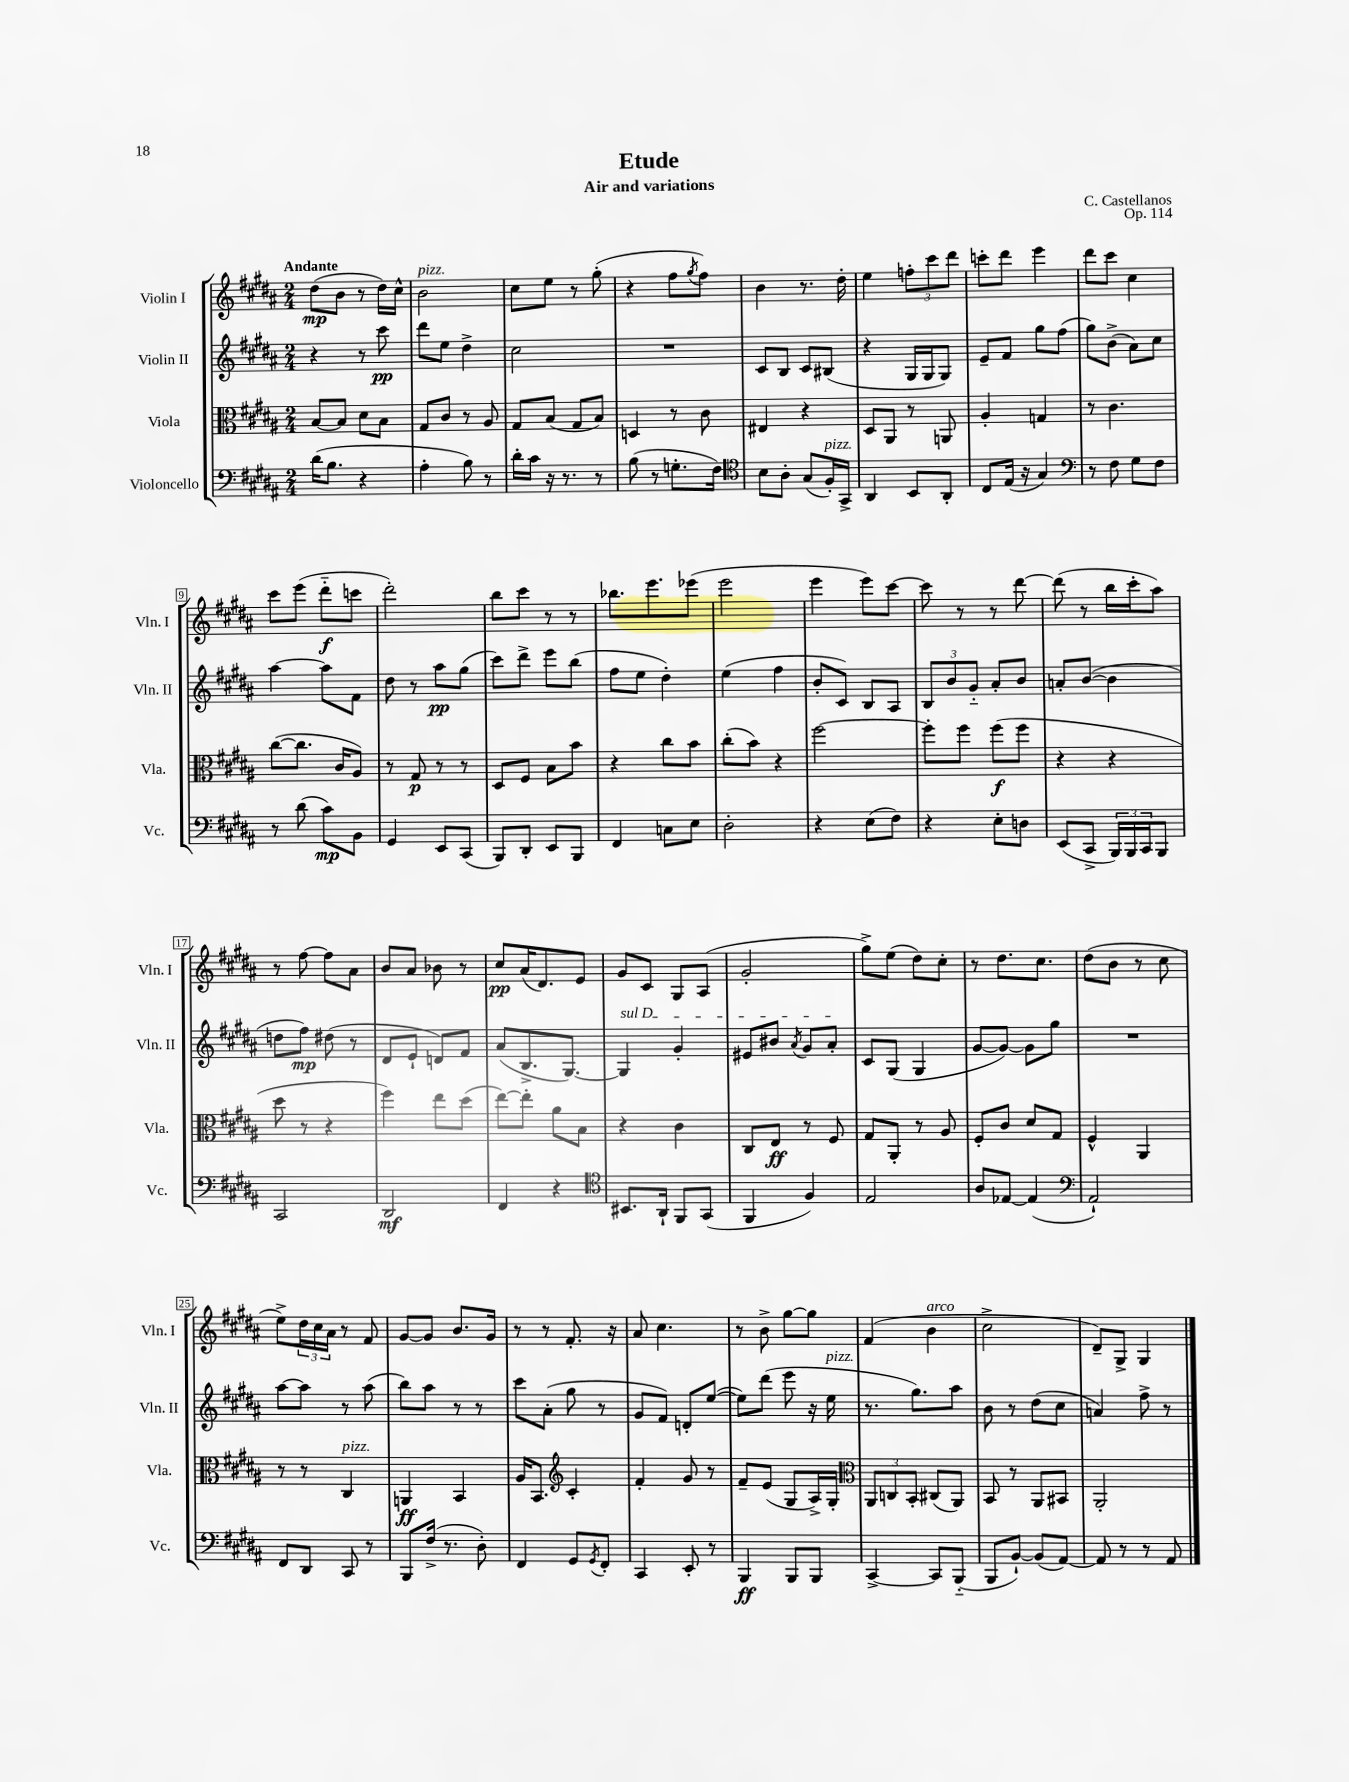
\header { title = "Etude" composer = "C. Castellanos" subtitle = "Air and variations" opus = "Op. 114" }
<<
\new StaffGroup <<
\new Staff = "s0" \with { instrumentName = "Violin I" shortInstrumentName = "Vln. I" } {
    \clef treble \key b \major \numericTimeSignature \time 2/4 \tempo "Andante"
    dis''8\mp( b'8 r8 dis''16) cis''16-^ |
    b'2^\markup { \italic "pizz." } |
    cis''8 e''8 r8 gis''8-.( |
    r4 fis''8 \acciaccatura { gis''8 } fis''8) |
    b'4 r8. dis''16-. |
    e''4 \tuplet 3/2 { f''8-. cis'''8 dis'''8 } |
    c'''8-. dis'''8 e'''4 |
    dis'''8 cis'''8 cis''4 |
    cis'''8 e'''8( dis'''8-_\f c'''8 |
    dis'''2-.) |
    b''8 cis'''8 r8 r8 |
    bes''8. e'''8. ees'''8( |
    e'''2 |
    e'''4 e'''8) cis'''8~ |
    cis'''8 r8 r8 dis'''8~ |
    dis'''8( r8 b''16 cis'''16-. ais''8) |
    r8 fis''8~ fis''8 ais'8 |
    b'8 ais'8 bes'8 r8 |
    cis''8\pp ais'16( dis'8.) e'8 |
    gis'8 cis'8 gis8 ais8( |
    gis'2-. |
    gis''8->) e''8( dis''8) cis''8-. |
    r8 dis''8. cis''8. |
    dis''8( b'8 r8 cis''8 |
    e''8->) \tuplet 3/2 { dis''16 cis''16 ais'16 } r8 fis'8 |
    gis'8~ gis'8 b'8. gis'16 |
    r8 r8 fis'8.-. r16 |
    ais'8 cis''4. |
    r8 b'8-> gis''8~ gis''8 |
    fis'4( b'4^\markup { \italic "arco" } |
    cis''2-> |
    dis'8--) gis8-> gis4 \bar "|." |
}
\new Staff = "s1" \with { instrumentName = "Violin II" shortInstrumentName = "Vln. II" } {
    \clef treble \key b \major \numericTimeSignature \time 2/4
    r4 r8 cis'''8\pp |
    dis'''8 e''8 dis''4-> |
    cis''2 |
    R2 |
    cis'8 b8 cis'8 bis8( |
    r4 gis16 gis16 gis8) |
    e'8-- fis'8 gis''8 fis''8( |
    gis''8) b'8->( ais'8) cis''8 |
    ais''4~ ais''8 fis'8 |
    dis''8 r8 ais''8\pp gis''8( |
    cis'''8) dis'''8-> e'''8 b''8( |
    fis''8 e''8 dis''4-.) |
    e''4( fis''4 |
    b'8-. cis'8) b8 ais8 |
    \tuplet 3/2 { b8 b'8 gis'8-_ } ais'8-. b'8 |
    a'8-. b'8~( b'4 |
    d''8 fis''8\mp) dis''8( r8 |
    dis'8 e'8-! d'8) fis'8 |
    ais'8( b8.-> gis8.~) |
    \once \override TextSpanner.bound-details.left.text = \markup { \italic "sul D" } gis4\startTextSpan gis'4-. |
    eis'8 bis'8 \acciaccatura { ais'8 } gis'8 ais'8-.\stopTextSpan |
    cis'8 gis8( gis4 |
    gis'8~ gis'8~) gis'8 gis''8 |
    R2 |
    ais''8~ ais''8 r8 ais''8( |
    b''8) ais''8 r8 r8 |
    cis'''8 ais'8-.( gis''8 r8 |
    gis'8 fis'8) d'8-. e''8~( |
    e''8) dis'''8( e'''8 r16 e''16^\markup { \italic "pizz." } |
    r8. gis''8.) ais''8 |
    b'8 r8 dis''8( cis''8 |
    a'4) fis''8-> r8 \bar "|." |
}
\new Staff = "s2" \with { instrumentName = "Viola" shortInstrumentName = "Vla." } {
    \clef alto \key b \major \numericTimeSignature \time 2/4
    b8~ b8 dis'8 b8 |
    gis8 cis'8 r8 ais8 |
    gis8 b8( gis8 b8) |
    d4 r8 cis'8 |
    eis4 r4 |
    dis8 ais,8 r8 a,8 |
    ais4-. g4 |
    r8 cis'4. |
    cis''8~( cis''8. cis'16 ais8) |
    r8 gis8\p r8 r8 |
    dis8 fis8 b8 b'8 |
    r4 cis''8 b'8 |
    cis''8-.( b'8) r4 |
    fis''2~ |
    fis''8-. fis''8 fis''8\f( fis''8 |
    r4 r4 |
    dis''8 r8 r4 |
    fis''4) e''8 dis''8( |
    e''8~) e''8-. ais'8 b8 |
    r4 cis'4 |
    cis8 e8\ff r8 fis8 |
    gis8 ais,8-. r8 ais8 |
    fis8-. cis'8 dis'8 gis8 |
    fis4-^ ais,4 |
    r8 r8 cis4^\markup { \italic "pizz." } |
    a,4\ff b,4 |
    ais16 b,8. \clef treble cis'4-. |
    fis'4-. gis'8 r8 |
    fis'8-- e'8( gis8 ais16->) gis16-. |
    \clef alto \tuplet 3/2 { ais,8 c8 b,8-. } cis8( ais,8) |
    b,8 r8 ais,8 bis,8 |
    ais,2-. \bar "|." |
}
\new Staff = "s3" \with { instrumentName = "Violoncello" shortInstrumentName = "Vc." } {
    \clef bass \key b \major \numericTimeSignature \time 2/4
    dis'16( b8. r4 |
    ais4-. b8) r8 |
    dis'16-. cis'16 r16 r8. r8 |
    b8( r8 g8.-. fis16) |
    \clef tenor b8 ais8-. gis8( fis16-.^\markup { \italic "pizz." }) gis,16-> |
    ais,4 b,8 ais,8-. |
    cis8 e16( r16 gis4) |
    \clef bass r8 fis8 gis8 fis8 |
    r8 dis'8( cis'8\mp) b,8 |
    gis,4 e,8 cis,8( |
    b,,8) dis,8-. e,8 b,,8 |
    fis,4 c8 e8 |
    dis2-. |
    r4 e8( fis8) |
    r4 e8-. d8 |
    e,8( cis,8-> \tuplet 3/2 { b,,16) b,,16 cis,16 } b,,8 |
    cis,2 |
    dis,2\mf |
    fis,4 r4 |
    \clef tenor bis,8. ais,16-! fis,8 gis,8( |
    fis,4 fis4) |
    e2 |
    ais8 ees8~ ees4( |
    \clef bass ais,2-!) |
    fis,8 dis,8 cis,8 r8 |
    b,,8 fis16->( r8. dis8-.) |
    fis,4 gis,8 \acciaccatura { gis,8 } fis,8-. |
    cis,4 e,8-. r8 |
    b,,4\ff b,,8 b,,8 |
    cis,4~-> cis,8 b,,8-_( |
    b,,8 b,8~-!) b,8( ais,8~) |
    ais,8 r8 r8 ais,8 \bar "|." |
}
>>
>>
\layout { \context { \Score \override BarNumber.stencil = #(make-stencil-boxer 0.1 0.3 ly:text-interface::print) } }
